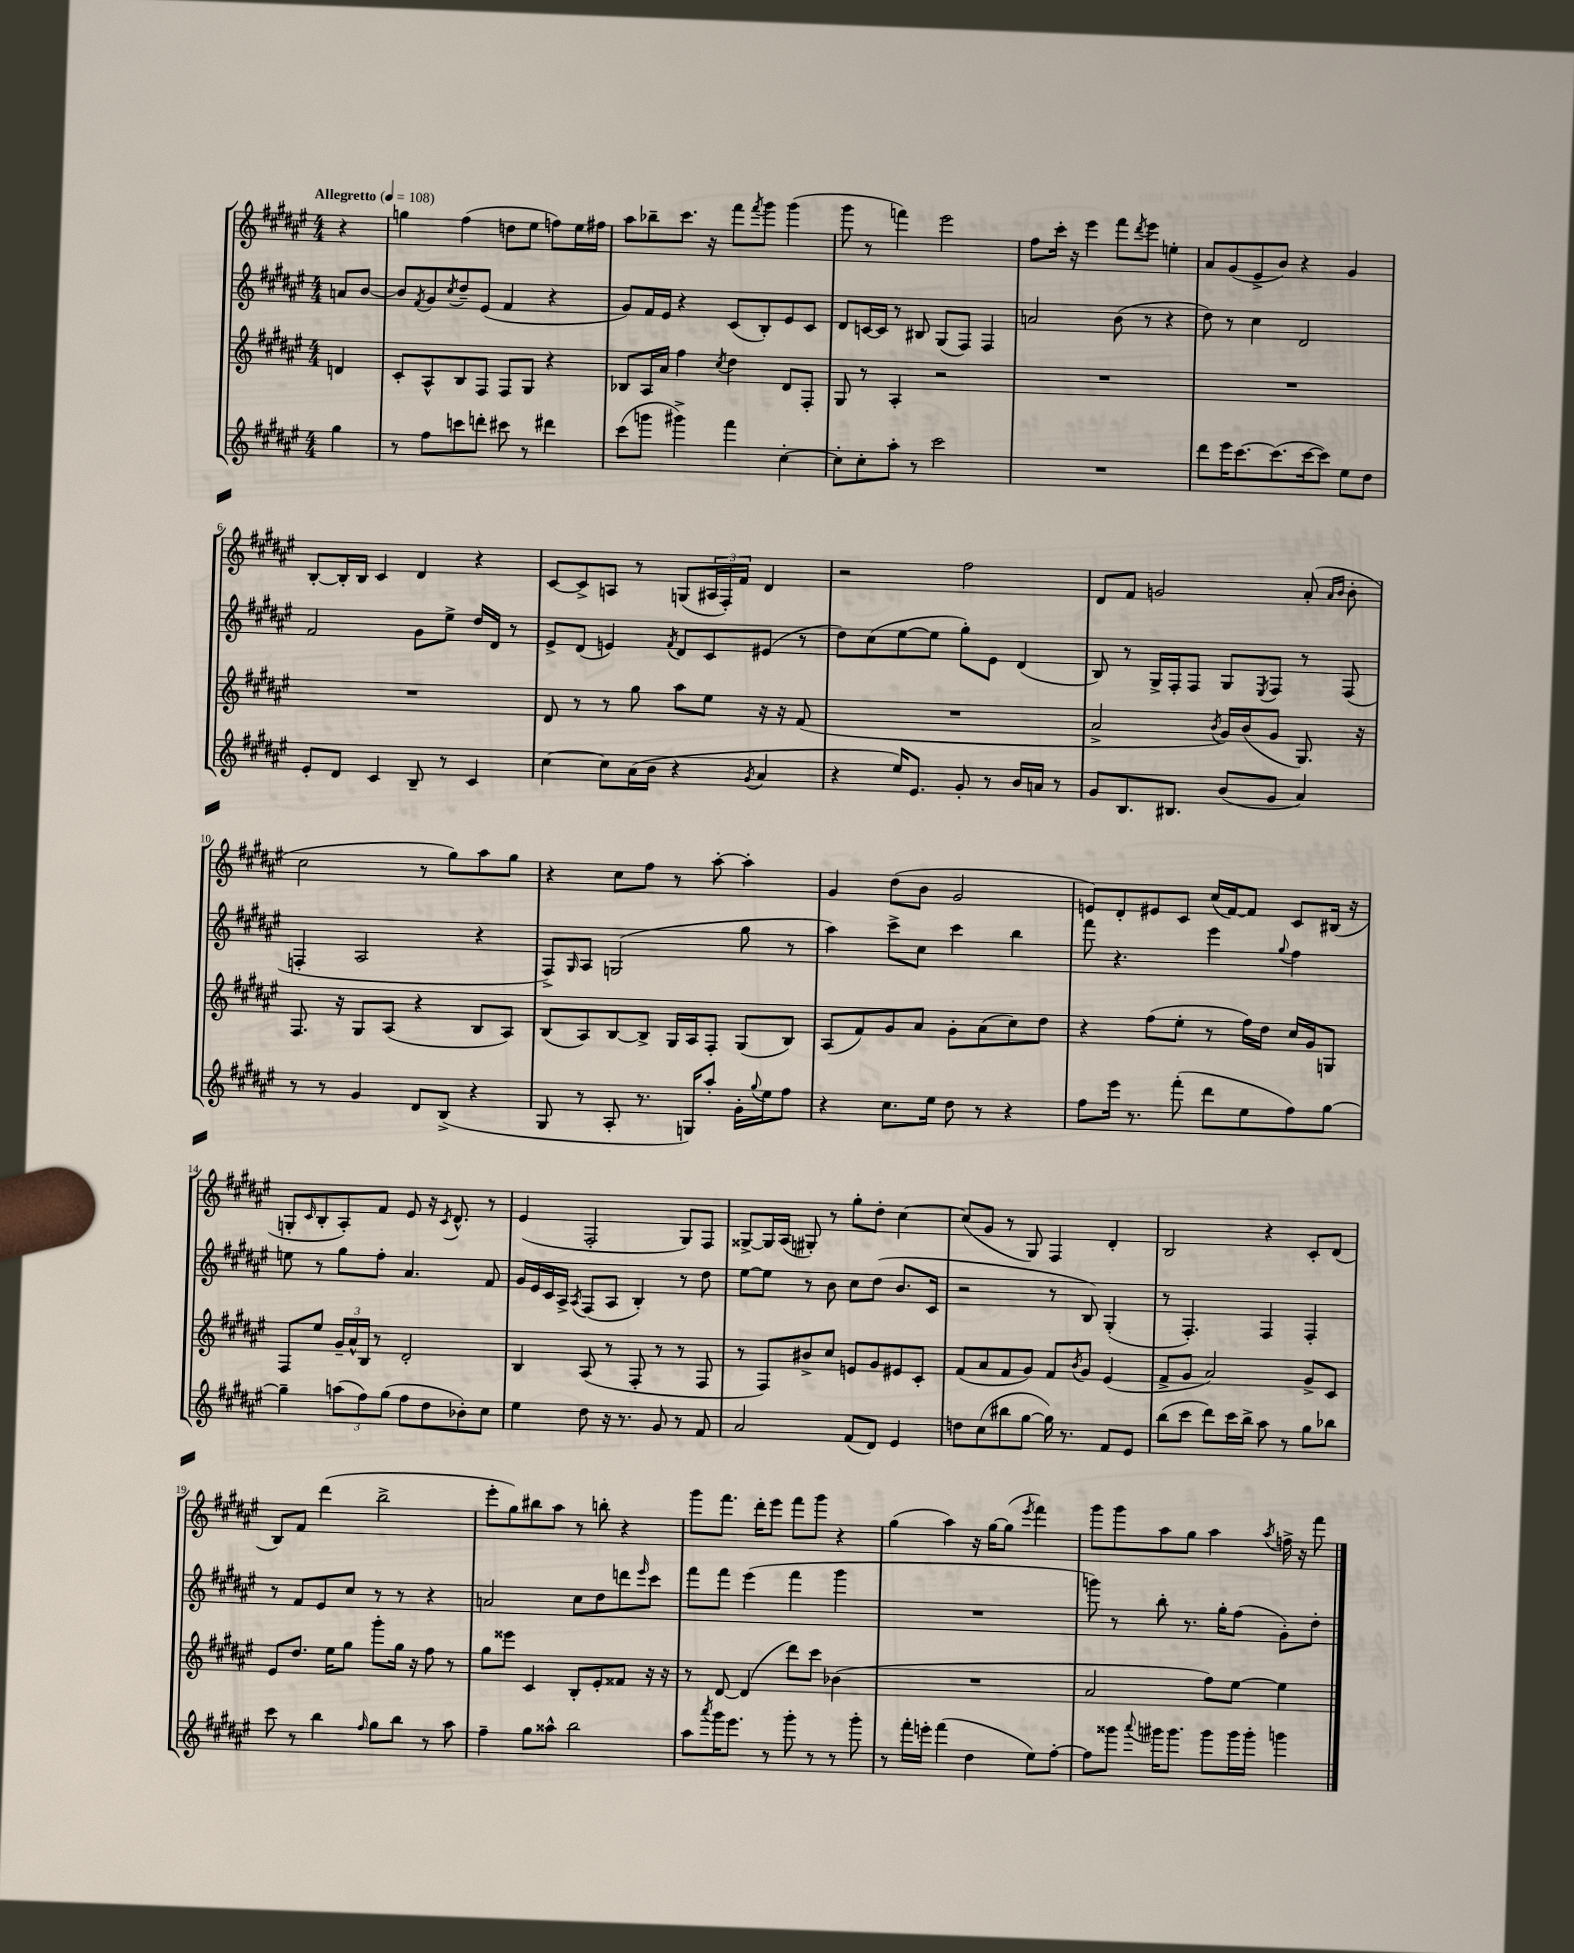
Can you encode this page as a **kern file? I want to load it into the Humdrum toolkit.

**kern	**kern	**kern	**kern
*staff4	*staff3	*staff2	*staff1
*clefG2	*clefG2	*clefG2	*clefG2
*k[f#c#g#d#a#e#]	*k[f#c#g#d#a#e#]	*k[f#c#g#d#a#e#]	*k[f#c#g#d#a#e#]
*M4/4	*M4/4	*M4/4	*M4/4
*MM108	*MM108	*MM108	*MM108
4gg#	4d	8a	4r
.	.	[8b	.
=	=	=	=
8r	8c#'	8b]	4gg
.	.	8qf#	.
8ff#	8A#^^	8g#	.
.	.	8qcc#	.
8ccc	8B	8dd#~	(4ff#
8ddd'	8F#	(8e#	.
8ccc#	8F#	4f#	8dd
8r	8G#	.	8ee#
4ddd#	4r	4r	8ff)
.	.	.	16ee#
.	.	.	16ff#
=	=	=	=
(8ccc#	8B-	8g#)	8aa#
8ggg	16A#	16f#	8bb-~
.	16a#	16e#	.
4ggg#^)	4ff#	4r	8.ccc#
.	.	.	16r
.	8qcc#	.	.
4fff#	4dd#	(8c#	8fff#
.	.	.	8qfff#
.	.	8B')	8ggg#
[4cc#'	8d#	8e#	(4ggg#
.	8F#'	8c#	.
=	=	=	=
8cc#']	8G#	8d#	8ggg#
8cc#'	8r	[16c	8r
.	.	16c]	.
8aa#'	4A#'	8r	4fff)
8r	.	8B#	.
2ccc#	2r	(8G#	2eee#
.	.	8F#)	.
.	.	4F#	.
=	=	=	=
1r	1r	2a	8ff#
.	.	.	16ccc#'
.	.	.	16r
.	.	.	4eee#
.	.	(8b	8fff#
.	.	.	8qddd#
.	.	8r	8eee#
.	.	4r	4ee'
=	=	=	=
8ddd#	1r	8dd#)	8a#
16eee#	.	8r	(8g#
[8.ccc#	.	.	.
.	.	4cc#	8e#^
(8.ccc#]	.	.	8b)
.	.	2d#	4r
[16ccc#	.	.	.
8ccc#])	.	.	.
8ee#	.	.	4g#
8dd#	.	.	.
=	=	=	=
8e#'	1r	2f#	[8B'
8d#	.	.	16B']
.	.	.	16B
4c#	.	.	4c#
8B~	.	8g#	4d#
8r	.	8ee#^	.
4c#	.	16dd#	4r
.	.	16d#	.
.	.	8r	.
=	=	=	=
[4cc#	8d#	8e#^	[8c#
.	8r	(8d#	8c#^]
8cc#]	8r	4e)	8A
(16a#	8gg#	.	8r
16b	.	.	.
.	.	8qf#	.
4r	8aa#	8d#	(8G
.	8ee#	8c#	24A#
.	.	.	24F#')
.	.	.	24f#
8qg#	.	.	.
4a#	16r	(8e#	4d#
.	16r	.	.
.	(8f#	8r	.
=	=	=	=
4r	1r	8dd#)	2r
.	.	(8cc#	.
16ee#)	.	[8ee#	.
8.e#	.	.	.
.	.	8ee#]	.
8g#'	.	8gg#')	2ff#
8r	.	8e#	.
16b	.	(4d#	.
16a	.	.	.
8r	.	.	.
=	=	=	=
8g#	2a#^	8B)	8d#
8.B	.	8r	8f#
.	.	16G#^	2g
8.B#	.	16F#'	.
.	.	8F#	.
.	8qb	.	.
(8b	16g#)	8G#	.
.	(16b	.	.
.	.	8qE#	.
8g#	8g#	8F#	.
4a#)	8.G#)	8r	(8a#'
.	.	.	16qqa#
.	.	.	16qqb
.	.	(8F#	8b'
.	16r	.	.
=	=	=	=
8r	8.F#	4F'	2cc#
8r	.	.	.
.	16r	.	.
4g#	8G#	2A#	.
.	(8A#	.	.
8d#	4r	.	8r
(8B^	.	.	8gg#)
4r	8B	4r	8aa#
.	8A#)	.	8gg#
=	=	=	=
8G#	(8B	8F#^)	4r
.	.	16qqG#	.
8r	8A#)	8A#	.
8A#'	[8B	(2G	8cc#
8.r	8B^]	.	8ff#
.	16G#	.	8r
16G)	16A#	.	.
8aa#'	8F#'	.	[8aa#'
16g#'	(8G#	8gg#	4aa#']
8qqgg#	.	.	.
16ee#	.	.	.
8ff#	8B)	8r	.
=	=	=	=
4r	(8A#	4aa#)	4g#
.	8f#)	.	.
8.cc#	8g#	8ccc#^	(8dd#
.	8a#	8cc#	8b
16ee#	.	.	.
8dd#	8g#'	4ccc#	2g#
8r	(8a#	.	.
4r	8cc#)	4bb	.
.	8dd#	.	.
=	=	=	=
8ff#	4r	8fff#	8e)
16eee#	.	4.r	8d#'
8.r	.	.	.
.	(8ff#	.	8e#
(8fff#'	8ee#'	.	8c#
8ddd#	8r	4eee#	(16cc#
.	.	.	[16f#)
8ee#	16ff#)	.	8f#]
.	16dd#	.	.
.	.	8qqgg#	.
8ff#)	16cc#	4ff#	8c#
.	16g#	.	.
[8gg#	8G	.	(16B#
.	.	.	16r
=	=	=	=
4gg#~]	8F#	8ee	8G'
.	.	.	16qqc#
.	8ee#	8r	8B'
(12aa	24g#~	8gg#	8A#')
.	24a#^^	.	.
12ff#)	24B	.	.
.	8r	8ff#'	8f#
(12gg#	.	.	.
8ff#	2d#'	4.a#	8e#
8dd#	.	.	16r
.	.	.	8qc#
.	.	.	8.d#^^
8b-')	.	.	.
8cc#	.	8f#	8r
=	=	=	=
4ee#	4B	16g#	(4e#
.	.	16e#	.
.	.	16c#	.
.	.	16A#^	.
.	.	8qA#	.
8dd#	(8A#	(8F#	2F#'
16r	8r	8A#	.
8.r	.	.	.
.	8F#'	4B')	.
8g#	8r	.	.
8r	8r	8r	8G#)
8f#	8F#	8dd#	8F#
=	=	=	=
2a#	8r	[8ee#	[8G##^
.	8F#)	8ee#]	16G##]
.	.	.	(16A#
.	8b#^	8r	8G#')
.	8cc#	8b	8r
(8f#	8e	8cc#	8gg#'
8d#)	8g#	(8dd#	8dd#'
4e#	8e#	8.b	[4cc#
.	8c#'	.	.
.	.	16c#	.
=	=	=	=
8dd	(8f#	2r	(8cc#]
(8cc#	8a#	.	8g#
8bb#	8f#	.	8r
[8gg#	8g#)	.	8G#)
16gg#])	8f#	8r	4F#
8.r	.	.	.
.	8qb	.	.
.	8g#	8B)	.
8f#	(4e#	(4G#'	4d#'
8e#	.	.	.
=	=	=	=
(8bb	8f#^	8r	2B
8ccc#	8g#	4.F#')	.
8ddd#)	2a#)	.	.
16ccc#	.	.	.
16bb^	.	.	.
8aa#	.	4F#	4r
8r	.	.	.
8gg#	8g#^	4F#'	8c#'
8bb-	8c#	.	(8d#
=	=	=	=
8ccc#	8e#	8r	8B)
8r	8.dd#	8f#	8f#
4bb	.	8e#	(4ddd#
.	16ee#	.	.
.	8gg#	8cc#	.
16qqff#	.	.	.
8gg#	8ggg#'	8r	2bb^
8bb	16gg#	8r	.
.	16r	.	.
8r	8ff#	4r	.
8aa#	8r	.	.
=	=	=	=
4ff#~	8gg#	2a	8eee#'
.	8eee##	.	8gg#)
8gg#	4c#	.	8bb#
8aa##^^	.	.	8aa#
2bb	8B'	8cc#	8r
.	8e#'	8dd#	8bb'
.	8f##	8ddd	4r
.	.	16qqeee#	.
.	16r	8ccc#	.
.	16r	.	.
=	=	=	=
8aa#	8r	8fff#	8ggg#
8qaaa#	.	.	.
16ggg#	[8d#	8fff#	8.fff#
8.eee#	.	.	.
.	(4d#]	(4eee#	.
.	.	.	16ddd#'
8r	.	.	8eee#
8ggg#'	8ddd#)	4fff#	8fff#
8r	8ccc#	.	8ggg#
8r	(4b-	4ggg#	4r
8ggg#'	.	.	.
=	=	=	=
8r	1r	1r	(4gg#
16fff#'	.	.	.
16eee'	.	.	.
(4fff#	.	.	4aa#)
4dd#	.	.	16r
.	.	.	[16gg#
.	.	.	(8gg#]
.	.	.	8qeee#
8ee#)	.	.	4fff#)
[8ff#'	.	.	.
=	=	=	=
8ff#]	2a#	8ggg)	8ggg#
8ggg##	.	8r	8ggg#
8qqaaa#	.	.	.
16ggg#	.	8bb'	8aa#
8.ggg#	.	.	.
.	.	8.r	8gg#
8ggg#	8ff#)	.	4aa#
.	.	16gg#'	.
16ggg#	[8ee#	(8ff#	.
16ggg#'	.	.	.
.	.	.	8qaa#
4ggg	4ee#]	8g#')	16ff^
.	.	.	16r
.	.	8dd#'	8fff#
==	==	==	==
*-	*-	*-	*-
